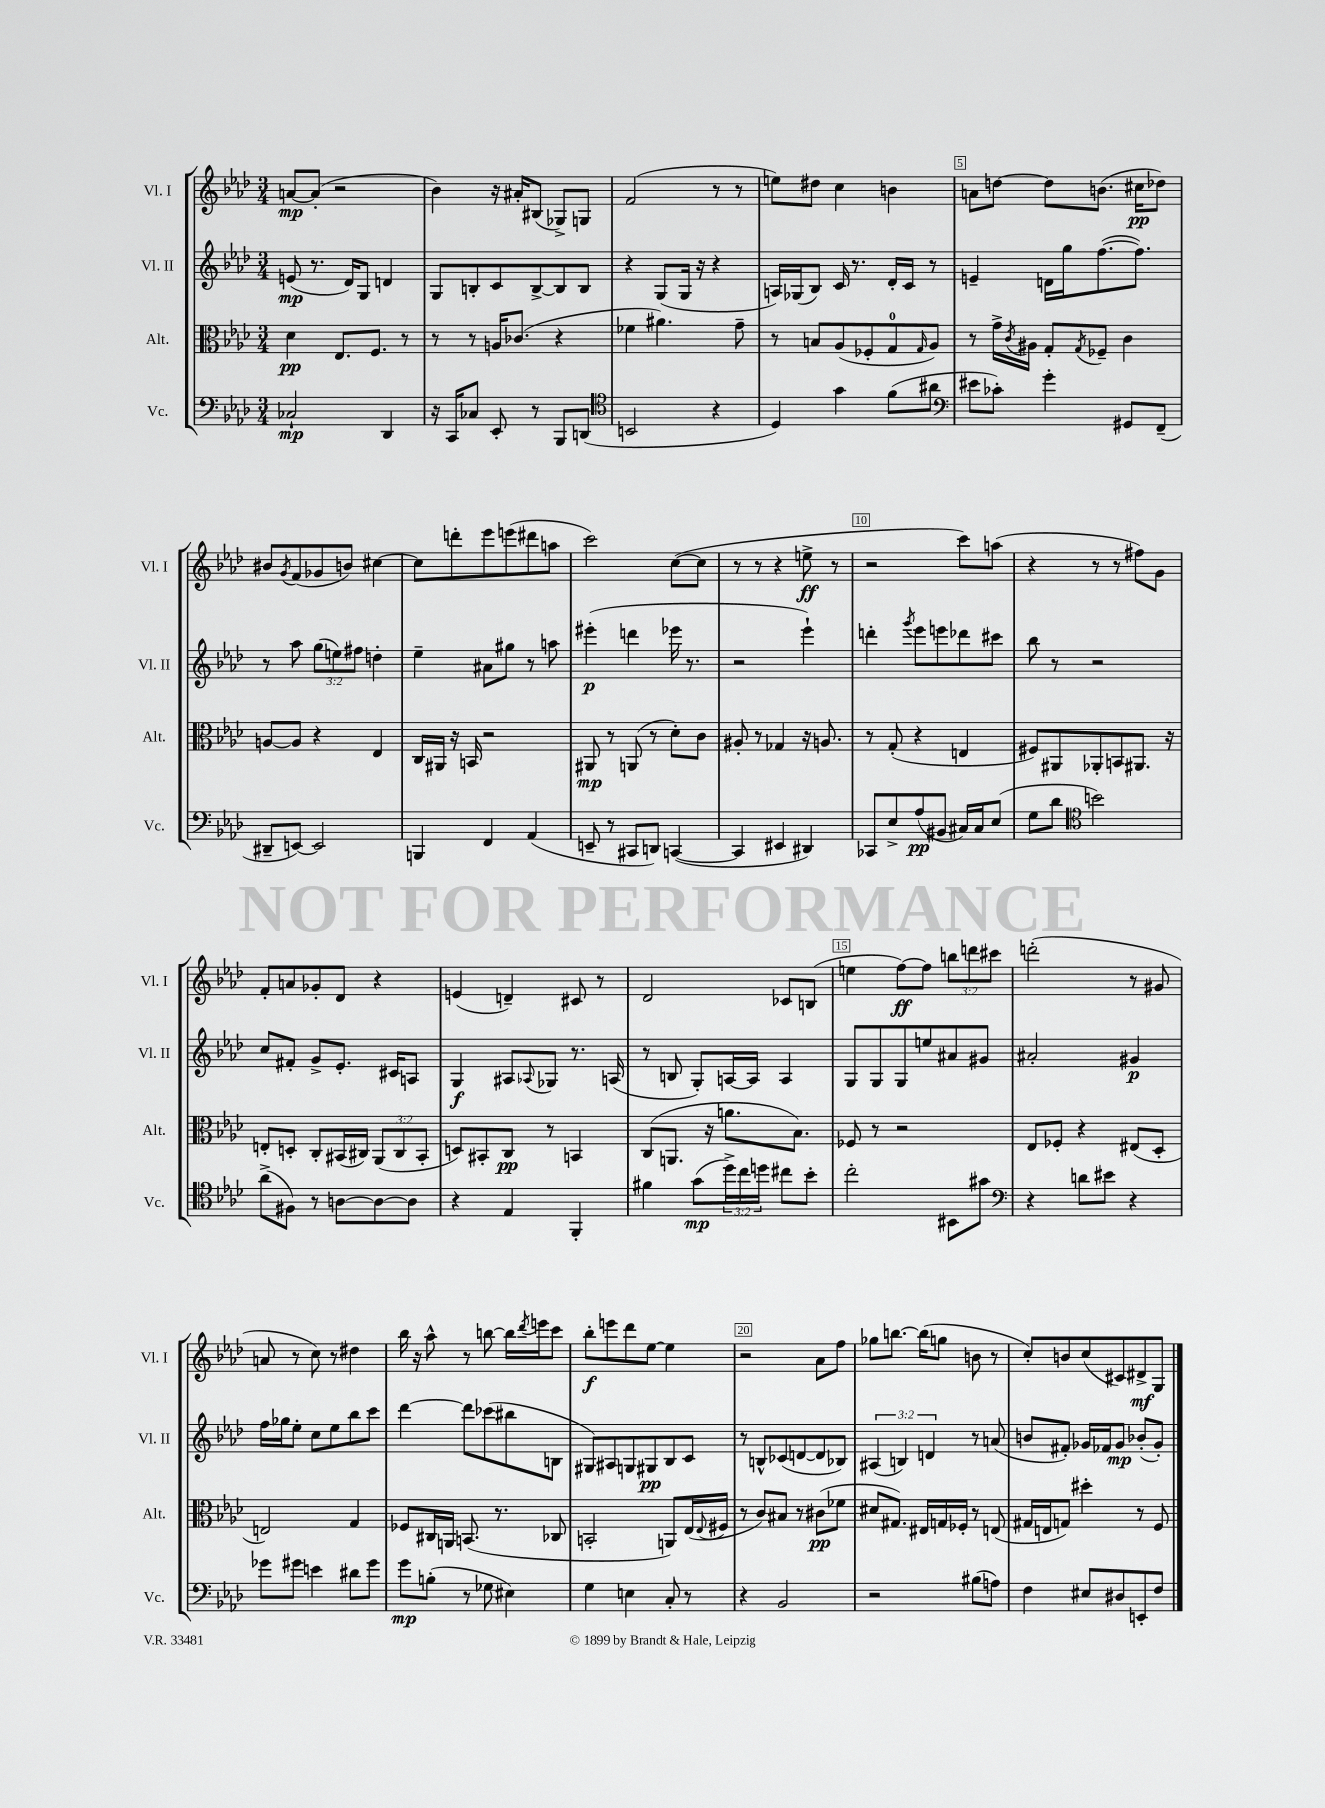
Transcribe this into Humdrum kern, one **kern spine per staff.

**kern	**dynam	**kern	**dynam	**kern	**dynam	**kern	**dynam
*part4	*part4	*part3	*part3	*part2	*part2	*part1	*part1
*staff4	*staff4	*staff3	*staff3	*staff2	*staff2	*staff1	*staff1
*I"Vc.	*	*I"Alt.	*	*I"Vl. II	*	*I"Vl. I	*
*I'Vc.	*	*I'Alt.	*	*I'Vl. II	*	*I'Vl. I	*
*clefF4	*	*clefC3	*	*clefG2	*	*clefG2	*
*k[b-e-a-d-]	*	*k[b-e-a-d-]	*	*k[b-e-a-d-]	*	*k[b-e-a-d-]	*
*M3/4	*	*M3/4	*	*M3/4	*	*M3/4	*
=1	=1	=1	=1	=1	=1	=1	=1
2C-X`/	mp	4d-\	pp	(8en/	mp	[8an/L	mp
.	.	.	.	8.r	.	(8a'/J]	.
.	.	8.E-/L	.	.	.	2r	.
.	.	.	.	16d-/KL)	.	.	.
.	.	.	.	8G/J	.	.	.
.	.	8.F/J	.	.	.	.	.
4DD-/	.	.	.	4dn/	.	.	.
.	.	8r	.	.	.	.	.
=2	=2	=2	=2	=2	=2	=2	=2
16r	.	8r	.	8G/L	.	4b-\)	.
16CC/KL	.	.	.	.	.	.	.
8C-X/J	.	8r	.	8Bn'/	.	.	.
8EE-'/	.	16An/KL	.	8c/	.	16r	.
.	.	(8.c-X/J	.	.	.	16a#X'/KL	.
8r	.	.	.	[8B^/	.	(8B#X/J	.
8BBB-/L	.	4r	.	8B/]	.	8G-X^/L)	.
(8DDn/J	.	.	.	8B/J	.	8Gn/J	.
=3	=3	=3	=3	=3	=3	=3	=3
*clefC4	*	*	*	*	*	*	*
2BBn/	.	4f-X\	.	4r	.	(2f/	.
.	.	4.a#X\)	.	(8G/L	.	.	.
.	.	.	.	16G/Jk	.	.	.
.	.	.	.	16r	.	.	.
4r	.	.	.	4r	.	8r	.
.	.	8g~\	.	.	.	8r	.
=4	=4	=4	=4	=4	=4	=4	=4
4D-/)	.	8r	.	16An/LL)	.	8een\L)	.
.	.	.	.	(16G-X/J	.	.	.
.	.	8Bn/L	.	8B-/J)	.	8dd#X\J	.
4g\	.	(8A-/	.	16c/	.	4cc\	.
.	.	.	.	8.r	.	.	.
.	.	8F-X'/	.	.	.	.	.
(8f\L	.	8G/	.	16d-'/LL	.	4bn\	.
.	.	.	.	16c/JJ	.	.	.
.	.	16qqG/	.	.	.	.	.
8a#X\J	.	8A-/J)	.	8r	.	.	.
=5	=5	=5	=5	=5	=5	=5	=5
*clefF4	*	*	*	*	*	*	*
8e#X\L	.	8r	.	4en~/	.	8an\L	.
8c-X'\J)	.	16g^\LL	.	.	.	[8ddn\J	.
.	.	8qc/	.	.	.	.	.
.	.	16A#X\JJ	.	.	.	.	.
4g'\	.	8G'/L	.	16dn\LL	.	8dd\L]	.
.	.	.	.	16gg\J	.	.	.
.	.	8qG/	.	.	.	.	.
.	.	8F-X~/J	.	([8.ff\	.	(8.bn\J	.
8GG#X/L	.	4c\	.	.	.	.	.
.	.	.	.	8.ff\J])	.	16cc#X\KL	pp
(8FF~/J	.	.	.	.	.	8dd-X\J)	.
!!LO:LB:g=z
=6	=6	=6	=6	=6	=6	=6	=6
8DD#X~/L	.	[8An/L	.	8r	.	8b#X/L	.
.	.	.	.	.	.	8qg/	.
[8EEn/J)	.	8A/J]	.	8aa-\	.	(8f/	.
2EE/]	.	4r	.	(12gg\L	.	8g-X/	.
.	.	.	.	12een\)	.	.	.
.	.	.	.	.	.	8bn/J)	.
.	.	.	.	12ff#X\J	.	.	.
.	.	4E-/	.	4ddn'\	.	[4cc#X\	.
=7	=7	=7	=7	=7	=7	=7	=7
4BBBn/	.	16C/LL	.	4ee-~\	.	8cc#\L]	.
.	.	16AA#X/JJ	.	.	.	.	.
.	.	16r	.	.	.	8dddn'\	.
.	.	16BBn/	.	.	.	.	.
4FF/	.	2r	.	8a#X\L	.	8eee-\	.
.	.	.	.	8gg#X\J	.	(8eeen\	.
(4AA-/	.	.	.	8r	.	8ddd#X\	.
.	.	.	.	8aan\	.	8aan\J	.
=8	=8	=8	=8	=8	=8	=8	=8
8EEn~/	.	8AA#X/	mp	(4eee#X'\	p	2ccc\)	.
8r	.	8r	.	.	.	.	.
8CC#X/L	.	(8AAn/	.	4dddn\	.	.	.
8DDn/J)	.	8r	.	.	.	.	.
([4CCn/	.	8d-'\L)	.	16eee-X\	.	([8cc\L	.
.	.	.	.	8.r	.	.	.
.	.	8c\J	.	.	.	8cc\J]	.
=9	=9	=9	=9	=9	=9	=9	=9
4CC/]	.	8A#X'/	.	2r	.	8r	.
.	.	8r	.	.	.	8r	.
4EE#X/	.	4G-X/	.	.	.	4r	.
4DD#X/)	.	16r	.	4eee-`\)	.	8een^\	ff
.	.	8.An/	.	.	.	.	.
.	.	.	.	.	.	8r	.
=10	=10	=10	=10	=10	=10	=10	=10
8CC-X/L	.	8r	.	4dddn'\	.	2r	.
8E-^/	.	(8G'/	.	.	.	.	.
.	.	.	.	8qggg/	.	.	.
(8A-/	pp	4r	.	8eee-\L	.	.	.
8BB#X/J	.	.	.	8eeen\	.	.	.
16C#X/LL)	.	4En/	.	8ddd-X\	.	8ccc\L)	.
16C#/J	.	.	.	.	.	.	.
(8E-/J	.	.	.	8ccc#X\J	.	(8aan\J	.
=11	=11	=11	=11	=11	=11	=11	=11
8G\L	.	8F#X/L)	.	8bb-\	.	4r	.
8d-\J	.	8AA#X/	.	8r	.	.	.
*clefC4	*	*	*	*	*	*	*
2bn\)	.	8AA-X'/	.	2r	.	8r	.
.	.	8BBn/	.	.	.	8r	.
.	.	8.AA#X/J	.	.	.	8ff#X\L)	.
.	.	.	.	.	.	8g\J	.
.	.	16r	.	.	.	.	.
!!LO:LB:g=z
=12	=12	=12	=12	=12	=12	=12	=12
(8a-^\L	.	8En'/L	.	8cc/L	.	8f'/L	.
8F#X\J)	.	8Dn'/J	.	8f#X'/J	.	8an/	.
8r	.	8C'/L	.	8g^/L	.	8g-X'/	.
[8An\L	.	(16BB#X/L	.	8.e-'/J	.	8d-/J	.
.	.	16C#X/JJ)	.	.	.	.	.
8A\_	.	(12AA-/L	.	.	.	4r	.
.	.	.	.	16c#X/KL	.	.	.
.	.	12C#/	.	.	.	.	.
8A\J]	.	.	.	8An/J	.	.	.
.	.	12BB#'/J	.	.	.	.	.
=13	=13	=13	=13	=13	=13	=13	=13
4r	.	8Dn/L)	.	4G/	f	(4en/	.
.	.	8BB#X'/	.	.	.	.	.
4E-/	.	8C/J	pp	8A#X/L	.	4dn~/)	.
.	.	.	.	8qqA-X/	.	.	.
.	.	8r	.	8G-X/J	.	.	.
4FF'/	.	4BBn/	.	8.r	.	8c#X/	.
.	.	.	.	.	.	8r	.
.	.	.	.	(16An/	.	.	.
=14	=14	=14	=14	=14	=14	=14	=14
4f#X\	.	(8C/L	.	8r	.	2d-/	.
.	.	8.AAn/J	.	8Bn/	.	.	.
(8g\L	mp	.	.	8G'/L)	.	.	.
.	.	16r	.	.	.	.	.
24dd-^\L)	.	8.an\L	.	[16An/L	.	.	.
24cc\	.	.	.	.	.	.	.
.	.	.	.	16A/JJ]	.	.	.
24ddn\JJ	.	.	.	.	.	.	.
8cc#X\L	.	.	.	4A/	.	8c-X/L	.
.	.	8.B-\J)	.	.	.	.	.
8b-'\J	.	.	.	.	.	(8Bn/J	.
=15	=15	=15	=15	=15	=15	=15	=15
2cc'\	.	8F-X/	.	8G/L	.	4een\	.
.	.	8r	.	8G/	.	.	.
.	.	2r	.	8G/	.	[8ff\L)	ff
.	.	.	.	8een/	.	8ff\J]	.
8BB#X\L	.	.	.	8a#X/	.	12bbn\L	.
.	.	.	.	.	.	12dddn\	.
8g#X\J	.	.	.	8g#X/J	.	.	.
.	.	.	.	.	.	12ccc#X\J	.
=16	=16	=16	=16	=16	=16	=16	=16
*clefF4	*	*	*	*	*	*	*
4r	.	8E-/L	.	2a#X'/	.	(2dddn'\	.
.	.	8F-X'/J	.	.	.	.	.
8dn\L	.	4r	.	.	.	.	.
8e#X\J	.	.	.	.	.	.	.
4r	.	(8E#X/L	.	4g#X/	p	8r	.
.	.	8D-'/J	.	.	.	8g#X/	.
!!LO:LB:g=z
=17	=17	=17	=17	=17	=17	=17	=17
8g-X\L	.	2En/)	.	16ff\LL	.	8an/	.
.	.	.	.	16gg-X\J	.	.	.
8g#X\J	.	.	.	8ee-'\J	.	8r	.
4en\	.	.	.	8cc\L	.	8cc\)	.
.	.	.	.	8ee-\	.	8r	.
8d#X\L	.	4G/	.	8bb-\	.	4dd#X\	.
8g#\J	.	.	.	8ccc\J	.	.	.
=18	=18	=18	=18	=18	=18	=18	=18
8g\L	mp	8F-X/L	.	[4ddd-\	.	16bb-\	.
.	.	.	.	.	.	16r	.
(8Bn'\J	.	16C#X/L	.	.	.	8aa-^^\	.
.	.	16AAn/JJ	.	.	.	.	.
8r	.	(8.BBn/	.	8ddd-\L]	.	8r	.
8G-X\	.	.	.	(8ccc-X\	.	[8bbn\	.
.	.	8.r	.	.	.	.	.
4E#X\)	.	.	.	8bb#X\	.	16bb\LL]	.
.	.	.	.	.	.	8qddd-/	.
.	.	.	.	.	.	16eeen\J	.
.	.	8C-X/	.	8Bn\J	.	8ccc\J	.
=19	=19	=19	=19	=19	=19	=19	=19
4G\	.	2BBn'/	.	8G#X/L)	.	8bb-'\L	f
.	.	.	.	8A#X/	.	8eeen\	.
4En\	.	.	.	8Gn/	.	8ddd-\	.
.	.	.	.	8G#X/	pp	[8ee-\J	.
8C'/	.	8AAn/L)	.	8B-/	.	4ee-\]	.
8r	.	(16E-/L	.	8c/J	.	.	.
.	.	8qqE-/	.	.	.	.	.
.	.	16F#X/JJ	.	.	.	.	.
=20	=20	=20	=20	=20	=20	=20	=20
4r	.	8r	.	8r	.	2r	.
.	.	8c/L)	.	8Bn^^/L	.	.	.
2BB-/	.	8B#X/J	.	(8c-X/	.	.	.
.	.	8r	.	[8dn/	.	.	.
.	.	(8c#X\L	pp	8d/]	.	8a-\L	.
.	.	8f-X\J	.	8B-X/J)	.	8ff\J	.
=21	=21	=21	=21	=21	=21	=21	=21
2r	.	8d#X/L	.	(6A#X/	.	8gg-X\L	.
.	.	8.G#X/J)	.	.	.	[8.bbn\J	.
.	.	.	.	6Bn/)	.	.	.
.	.	16E#X/LL	.	.	.	(16bb\KL]	.
.	.	.	.	6dn/	.	.	.
.	.	16Gn/	.	.	.	8ggn\J	.
.	.	16F-X'/JJ	.	.	.	.	.
(8B#X\L	.	8r	.	8r	.	8bn\	.
8An\J)	.	(8En/	.	(8an/	.	8r	.
=22	=22	=22	=22	=22	=22	=22	=22
4F\	.	16G#X/LL	.	8bn/L	.	8cc'/L)	.
.	.	16En/J	.	.	.	.	.
.	.	8Gn/J)	.	8f#X'/J)	.	8bn/	.
8E#X/L	.	4dd#X'\	.	16g-X/LL	.	(8cc/	.
.	.	.	.	16f-X/J	.	.	.
8D#X/	.	.	.	8g-/J	mp	8c#X/)	.
8EEn'/	.	8r	.	(8b-X'/L	.	8d#X^/	mf
8F/J	.	8F/	.	8g-'/J)	.	8G/J	.
==	==	==	==	==	==	==	==
*-	*-	*-	*-	*-	*-	*-	*-
